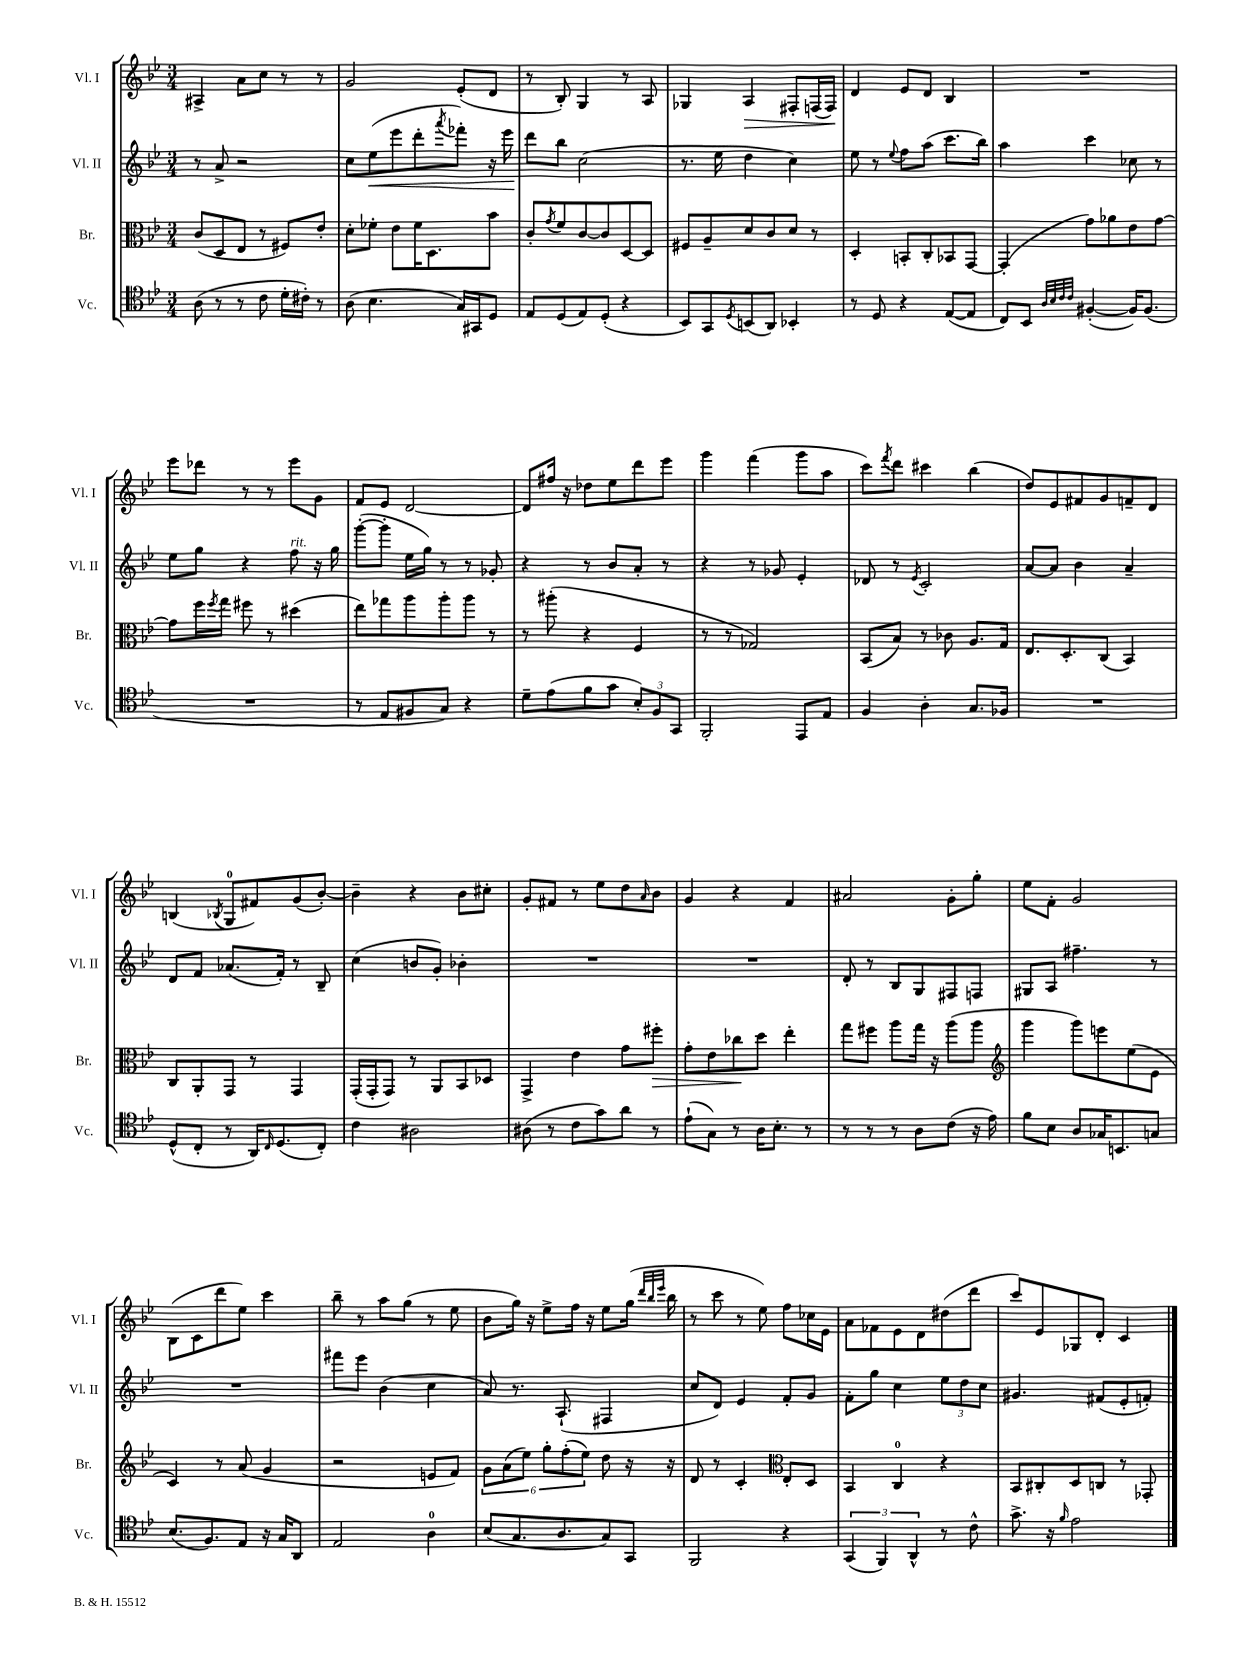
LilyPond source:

<<
\new StaffGroup <<
\new Staff = "s0" \with { instrumentName = "Vl. I" shortInstrumentName = "Vl. I" } {
    \clef treble \key bes \major \numericTimeSignature \time 3/4
    ais4-> a'8 c''8 r8 r8 |
    g'2 ees'8-.( d'8 |
    r8 bes8-.) g4 r8 a8 |
    ges4 a4\> fis8-. f16( f16\!) |
    d'4 ees'8 d'8 bes4 |
    R2. |
    ees'''8 des'''8 r8 r8 ees'''8 g'8 |
    f'8 ees'8 d'2~ |
    d'8 fis''16 r16 des''8 ees''8 d'''8 ees'''8 |
    g'''4 f'''4( g'''8 a''8 |
    c'''8) \acciaccatura { f'''8 } d'''8 cis'''4 bes''4( |
    d''8) ees'8 fis'8 g'8 f'8-- d'8 |
    b4( \acciaccatura { bes8 } g8-0 fis'8) g'8( bes'8~-.) |
    bes'4-- r4 bes'8 cis''8-. |
    g'8-. fis'8 r8 ees''8 d''8 \grace { a'16 } bes'8 |
    g'4 r4 f'4 |
    ais'2 g'8-. g''8-. |
    ees''8 f'8-. g'2 |
    bes8( c'8 d'''8 ees''8) c'''4 |
    bes''8-- r8 a''8 g''8( r8 ees''8 |
    bes'8 g''16) r16 ees''8-> f''16 r16 ees''8 g''16( \grace { d'''32 bes''32 ees'''32 } bes''16 |
    r8 c'''8 r8 ees''8) f''8 ces''16 ees'16 |
    a'8 fes'8 ees'8 d'8 dis''8( d'''8 |
    c'''8) ees'8 ges8 d'8-. c'4 \bar "|." |
}
\new Staff = "s1" \with { instrumentName = "Vl. II" shortInstrumentName = "Vl. II" } {
    \clef treble \key bes \major \numericTimeSignature \time 3/4
    r8 a'8-> r2 |
    c''8 ees''8\<( ees'''8 d'''8-. \acciaccatura { a'''8 } fes'''8-.) r16 ees'''16 |
    d'''8\! bes''8 c''2( |
    r8. ees''16 d''4 c''4) |
    ees''8 r8 \appoggiatura { ees''8 } f''8 a''8( c'''8. bes''16) |
    a''4 c'''4 ces''8 r8 |
    ees''8 g''8 r4 f''8^\markup { \italic "rit." } r16 g''16 |
    g'''8~-.( g'''8-. ees''16 g''16) r8 r8 ges'8-. |
    r4 r8 bes'8 a'8-. r8 |
    r4 r8 ges'8 ees'4-. |
    des'8 r8 \acciaccatura { ees'8 } c'2-. |
    a'8~ a'8 bes'4 a'4-- |
    d'8 f'8 aes'8.( f'16-.) r8 bes8-- |
    c''4( b'8 g'8-.) bes'4-. |
    R2. |
    R2. |
    d'8-. r8 bes8 g8 fis8 f8 |
    gis8 a8 fis''4.-- r8 |
    R2. |
    fis'''8 ees'''8 bes'4( c''4 |
    a'8) r8. a8.-!( fis4 |
    c''8 d'8) ees'4 f'8-. g'8 |
    f'8-. g''8 c''4 \tuplet 3/2 { ees''8 d''8 c''8 } |
    gis'4. fis'8( ees'8-. f'8-.) \bar "|." |
}
\new Staff = "s2" \with { instrumentName = "Br." shortInstrumentName = "Br." } {
    \clef alto \key bes \major \numericTimeSignature \time 3/4
    c'8( d8 ees8 r8 fis8) ees'8-. |
    d'8-. fes'8-. ees'8 fes'16 d8. bes'8 |
    c'8-. \acciaccatura { g'8 } f'8 c'8~ c'8 d8~ d8 |
    fis8 a8-- d'8 c'8 d'8 r8 |
    d4-. b,8-. c8-. bes,8 g,8~ |
    g,4-.( g'8) aes'8 ees'8 g'8~ |
    g'8 f''16 \acciaccatura { f''8 } g''16 fis''8 r8 dis''4( |
    ees''8) ges''8 a''8 a''8-. a''8 r8 |
    r8 ais''8-.( r4 f4 |
    r8 r8 ges2) |
    bes,8( bes8) r8 ces'8 a8. g16 |
    ees8. d8.-. c8( bes,4) |
    c8 a,8-. g,8 r8 g,4 |
    g,16-.( g,16-. g,8) r8 a,8 bes,8 des8 |
    g,4-> ees'4 g'8 fis''8-.\> |
    g'8-. ees'8 ces''8\! d''8 ees''4-. |
    g''8 fis''8 a''8 g''16 r16 a''8( a''8 |
    \clef treble g'''4 g'''8) e'''8 ees''8( ees'8 |
    c'4) r8 a'8( g'4 |
    r2 e'8 f'8) |
    \tuplet 6/4 { g'8 a'8( ees''8) g''8-. f''8-.( ees''8) } d''8 r16 r16 |
    d'8 r8 c'4-. \clef alto ees8-. d8 |
    bes,4 c4-0 r4 |
    bes,8 cis8-. d8 c8 r8 ges,8-. \bar "|." |
}
\new Staff = "s3" \with { instrumentName = "Vc." shortInstrumentName = "Vc." } {
    \clef tenor \key bes \major \numericTimeSignature \time 3/4
    a8( r8 r8 c'8 d'16-. cis'16-.) r8 |
    a8( bes4. g16) gis,16 d8 |
    ees8 d8( ees8) d8-.( r4 |
    bes,8) g,8 \acciaccatura { d8 } b,8( a,8) bes,4-. |
    r8 d8 r4 ees8~( ees8 |
    c8) bes,8 \grace { a32 bes32 c'32 c'32 } fis4~-.( fis16) fis8.( |
    R2. |
    r8 ees8 fis8 g8) r4 |
    d'8-- ees'8( f'8 g'8 \tuplet 3/2 { bes8-.) f8 g,8 } |
    f,2-. ees,8 ees8 |
    f4 a4-. g8. fes16 |
    R2. |
    d8-^( c8-. r8 a,16) \grace { c16 } d8.( c8-.) |
    c'4 ais2 |
    ais8( r8 c'8 g'8) a'8 r8 |
    ees'8-!( g8) r8 a16 bes8.-. r8 |
    r8 r8 r8 a8 c'8( r16 ees'16) |
    f'8 bes8 a8 ges16 b,8. g8 |
    bes8.( f8.) ees8 r16 g16 a,8 |
    ees2 a4-0 |
    bes8( g8. a8. g8) g,8 |
    f,2 r4 |
    \tuplet 3/2 { g,4( f,4) a,4-^ } r8 c'8-^ |
    g'8.-> r16 \grace { f'16 } ees'2 \bar "|." |
}
>>
>>
\layout { \context { \Score \remove "Bar_number_engraver" } }
